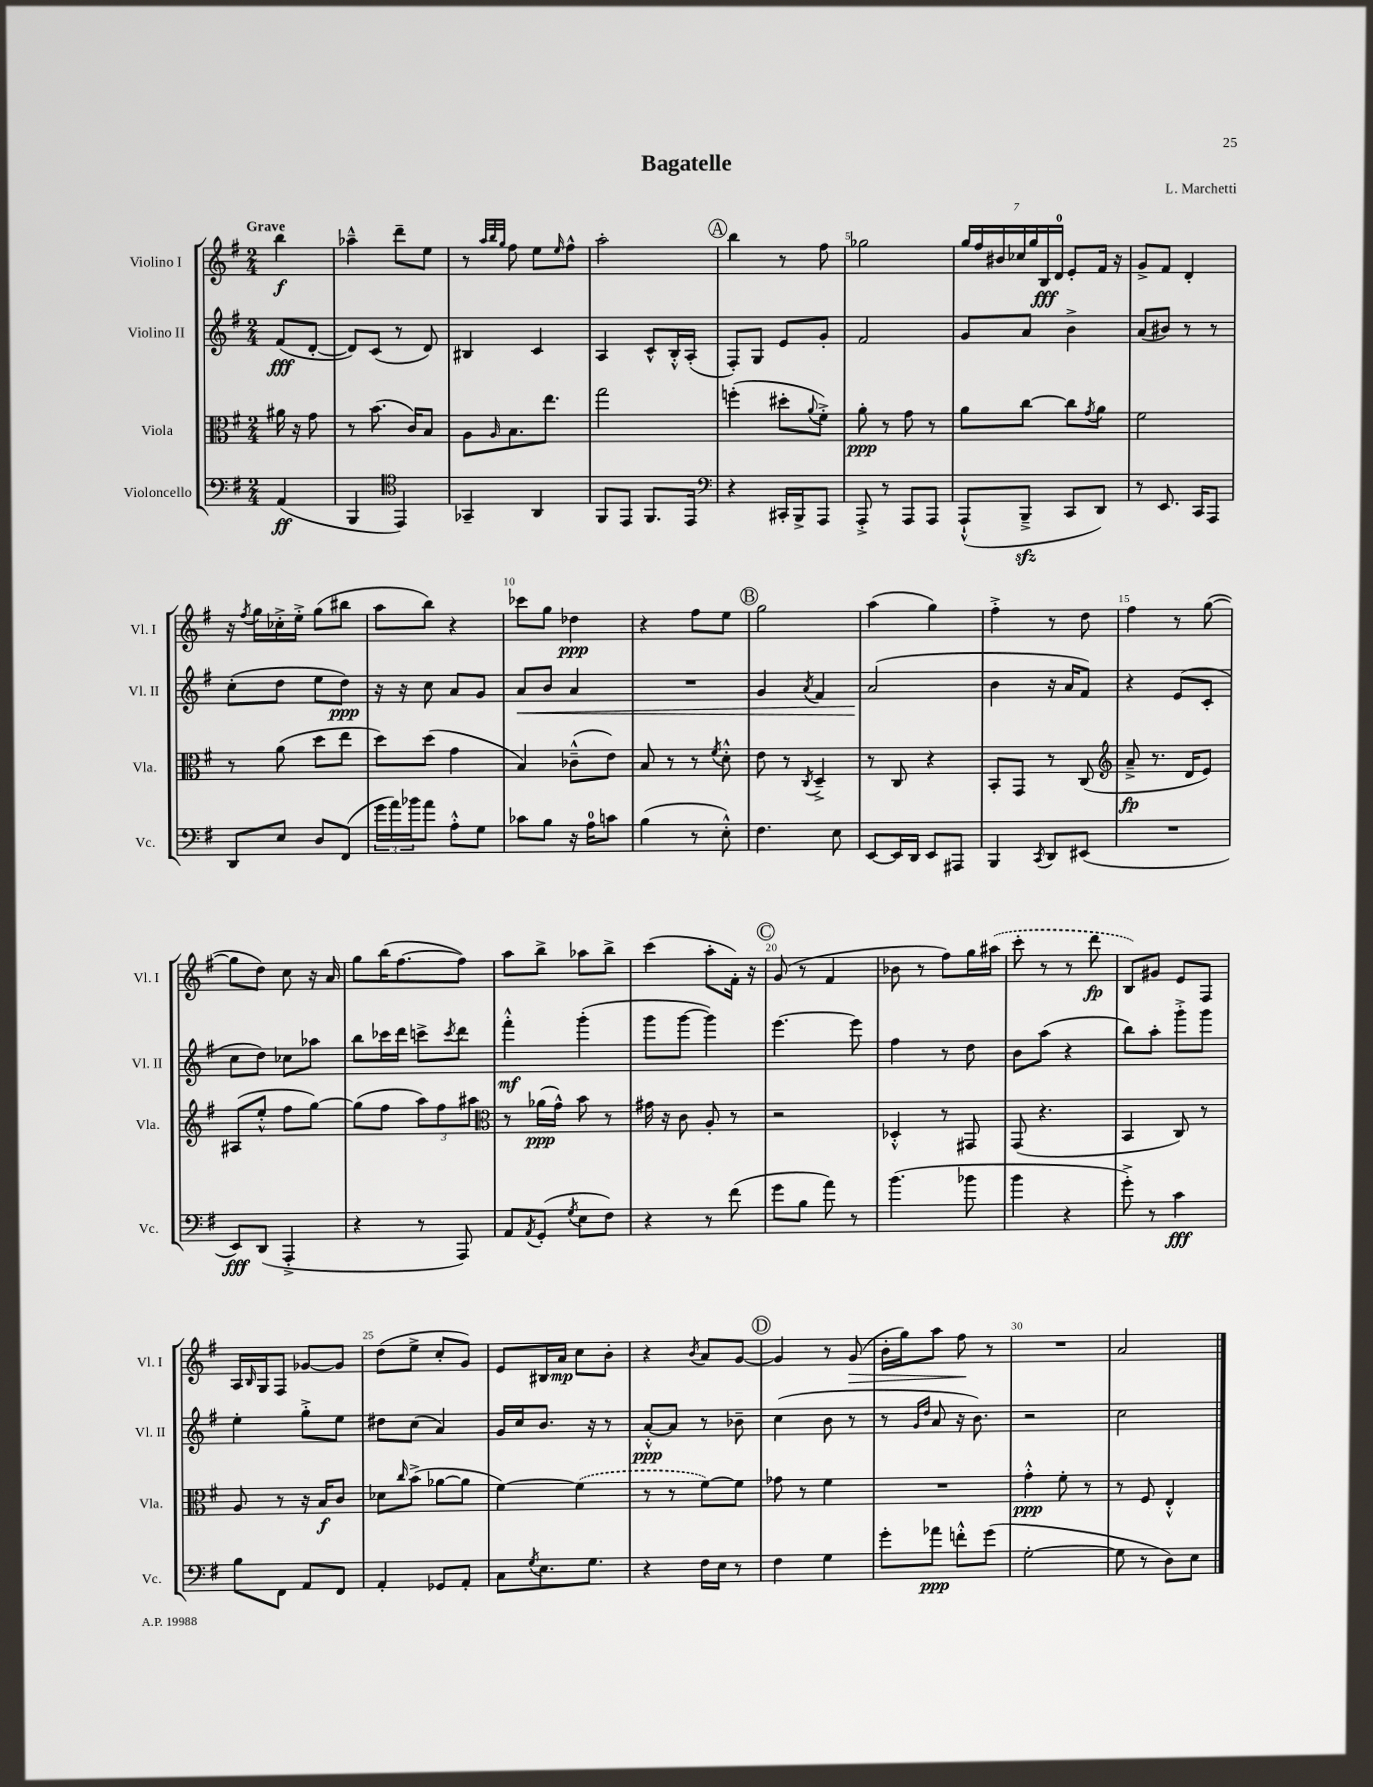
\header { title = "Bagatelle" composer = "L. Marchetti" }
<<
\new StaffGroup <<
\new Staff = "s0" \with { instrumentName = "Violino I" shortInstrumentName = "Vl. I" } {
    \clef treble \key g \major \numericTimeSignature \time 2/4 \partial 4 \tempo "Grave"
    b''4\f |
    aes''4---^ d'''8-- e''8 |
    r8 \grace { a''32 b''32 g''32 } fis''8 e''8 \grace { e''16 } fis''8-^ |
    a''2-. |
    \mark \markup { \circle "A" } b''4 r8 fis''8 |
    ges''2 |
    \tuplet 7/4 { g''16 fis''16 bis'16 ces''16 g''16 b16\fff d'16-0 } e'8-. fis'16 r16 |
    g'8-> fis'8 d'4-. |
    r16 \acciaccatura { fis''8 } g''16 ces''16-.-> e''16-.-> g''8( bis''8 |
    a''8 b''8) r4 |
    ces'''8 g''8 des''4\ppp |
    r4 fis''8 e''8 |
    \mark \markup { \circle "B" } g''2 |
    a''4( g''4) |
    fis''4-.-> r8 d''8 |
    fis''4 r8 g''8~( |
    g''8 d''8) c''8 r16 a'16 |
    g''8 b''16( fis''8.~ fis''8) |
    a''8 b''8-> aes''8 b''8-> |
    c'''4( a''8-. fis'16-.) r16 |
    \mark \markup { \circle "C" } g'8( r8 fis'4 |
    bes'8 r8 fis''8) g''16 \once \slurDashed ais''16( |
    c'''8-. r8 r8 d'''8\fp |
    b8) gis'8 e'8 fis8 |
    a16 \grace { b16 } g16 fis8 ges'8~ ges'8 |
    d''8( e''8-> c''8-. g'8) |
    e'8 bis16 a'16\mp c''8 b'8-. |
    r4 \acciaccatura { b'8 } a'8 g'8~ |
    \mark \markup { \circle "D" } g'4 r8 g'8\>( |
    b'16-. g''16) a''8 fis''8\! r8 |
    R2 |
    a'2 \bar "|." |
}
\new Staff = "s1" \with { instrumentName = "Violino II" shortInstrumentName = "Vl. II" } {
    \clef treble \key g \major \numericTimeSignature \time 2/4 \partial 4
    fis'8\fff( d'8~-. |
    d'8) c'8( r8 d'8) |
    bis4 c'4 |
    a4 c'8-^ b16-.-^ a16-.( |
    \mark \markup { \circle "A" } fis8-.) g8 e'8 g'8-. |
    fis'2 |
    g'8 a'8 b'4-> |
    a'8( bis'8) r8 r8 |
    c''8-.( d''8 e''8 d''8\ppp) |
    r16 r16 c''8 a'8 g'8 |
    a'8\< b'8 a'4 |
    R2 |
    \mark \markup { \circle "B" } g'4 \acciaccatura { a'8 } fis'4 |
    a'2\!( |
    b'4 r16 a'16 fis'8) |
    r4 e'8( c'8-. |
    c''8 d''8) ces''8 aes''8 |
    b''8 ces'''16 d'''16 c'''8-> \acciaccatura { c'''8 } d'''8 |
    fis'''4-.-^\mf g'''4-.( |
    g'''8 g'''8~ g'''4) |
    \mark \markup { \circle "C" } e'''4.~ e'''8 |
    fis''4 r8 d''8 |
    b'8 a''8( r4 |
    b''8) a''8-. g'''8-.-> g'''8 |
    e''4-. g''8-.-> e''8 |
    dis''8 c''8( a'4) |
    g'16 c''16 b'8. r16 r8 |
    a'8~-.-^\ppp a'8 r8 bes'8-- |
    \mark \markup { \circle "D" } c''4( b'8 r8 |
    r8 \grace { g'16 d''16 } a'8 r16 b'8.) |
    r2 |
    c''2 \bar "|." |
}
\new Staff = "s2" \with { instrumentName = "Viola" shortInstrumentName = "Vla." } {
    \clef alto \key g \major \numericTimeSignature \time 2/4 \partial 4
    ais'16 r16 g'8 |
    r8 b'8.( c'16) b8 |
    a8 \grace { a16 } b8. e''8. |
    g''2 |
    \mark \markup { \circle "A" } f''4-.( dis''8-. \appoggiatura { a'8 } fis'8-.->) |
    a'8-.\ppp r8 g'8 r8 |
    a'8 c''8~ c''8 \acciaccatura { g'8 } a'8 |
    fis'2 |
    r8 a'8( d''8 e''8 |
    d''8) d''8( g'4 |
    b4) ces'8---^( e'8) |
    b8 r8 r8 \acciaccatura { fis'8 } d'8-.-^ |
    \mark \markup { \circle "B" } e'8 r8 \acciaccatura { c8 } d4---> |
    r8 c8 r4 |
    b,8-. g,8 r8 c8( |
    \clef treble a'8--->\fp r8. d'16 e'8) |
    ais8( e''8-.-^ fis''8 g''8~) |
    g''8( fis''8 \tuplet 3/2 { a''8) fis''8 ais''8 } |
    \clef alto r8 aes'16\ppp( g'16-^) b'8 r8 |
    gis'16 r16 c'8 a8-. r8 |
    \mark \markup { \circle "C" } r2 |
    des4-.-^ r8 gis,8 |
    g,8( r4. |
    b,4 c8) r8 |
    a8 r8 r16 b16\f c'8 |
    des'8 \grace { c''16 } b'8->( aes'8~ aes'8 |
    fis'4~) \once \slurDashed fis'4( |
    r8 r8 fis'8~) fis'8 |
    \mark \markup { \circle "D" } ges'8 r8 fis'4 |
    R2 |
    g'4-.-^\ppp fis'8-. r8 |
    r8 fis8 e4-.-^ \bar "|." |
}
\new Staff = "s3" \with { instrumentName = "Violoncello" shortInstrumentName = "Vc." } {
    \clef bass \key g \major \numericTimeSignature \time 2/4 \partial 4
    a,4\ff( |
    b,,4 \clef tenor e,4) |
    ges,4-- a,4 |
    fis,8 e,8 fis,8. e,16 |
    \mark \markup { \circle "A" } \clef bass r4 cis,16-. b,,16-> a,,8 |
    a,,8-.-> r8 a,,8 a,,8 |
    a,,8-!-^( b,,8--->\sfz c,8 d,8) |
    r8 e,8. c,16 a,,8 |
    d,8 e8 d8 fis,8( |
    \tuplet 3/2 { g'16 a'16) bes'16 } a'8 a8-.-^ g8 |
    ces'8 b8 r16 a16-0 c'8 |
    b4( r8 e8-.-^) |
    \mark \markup { \circle "B" } fis4. e8 |
    e,8~ e,16 d,16 e,8 ais,,8 |
    b,,4 \acciaccatura { c,8 } d,8 eis,8( |
    R2 |
    e,8\fff) d,8( a,,4-.-> |
    r4 r8 a,,8) |
    a,8 \acciaccatura { a,8 } g,8-.( \acciaccatura { g8 } e8 fis8) |
    r4 r8 fis'8( |
    \mark \markup { \circle "C" } g'8 b8 a'8) r8 |
    b'4.( bes'8 |
    b'4 r4 |
    g'8-.->) r8 c'4\fff |
    b8 fis,8 a,8 fis,8 |
    a,4-. ges,8 a,8-. |
    c8 \acciaccatura { g8 } e8. g8. |
    r4 fis16 e16 r8 |
    \mark \markup { \circle "D" } fis4 g4 |
    g'8-. aes'8\ppp f'8-.-^ g'8( |
    g2~-. |
    g8 r8 d8) e8 \bar "|." |
}
>>
>>
\layout { \context { \Score \override BarNumber.break-visibility = ##(#f #t #t) barNumberVisibility = #(every-nth-bar-number-visible 5) } }
